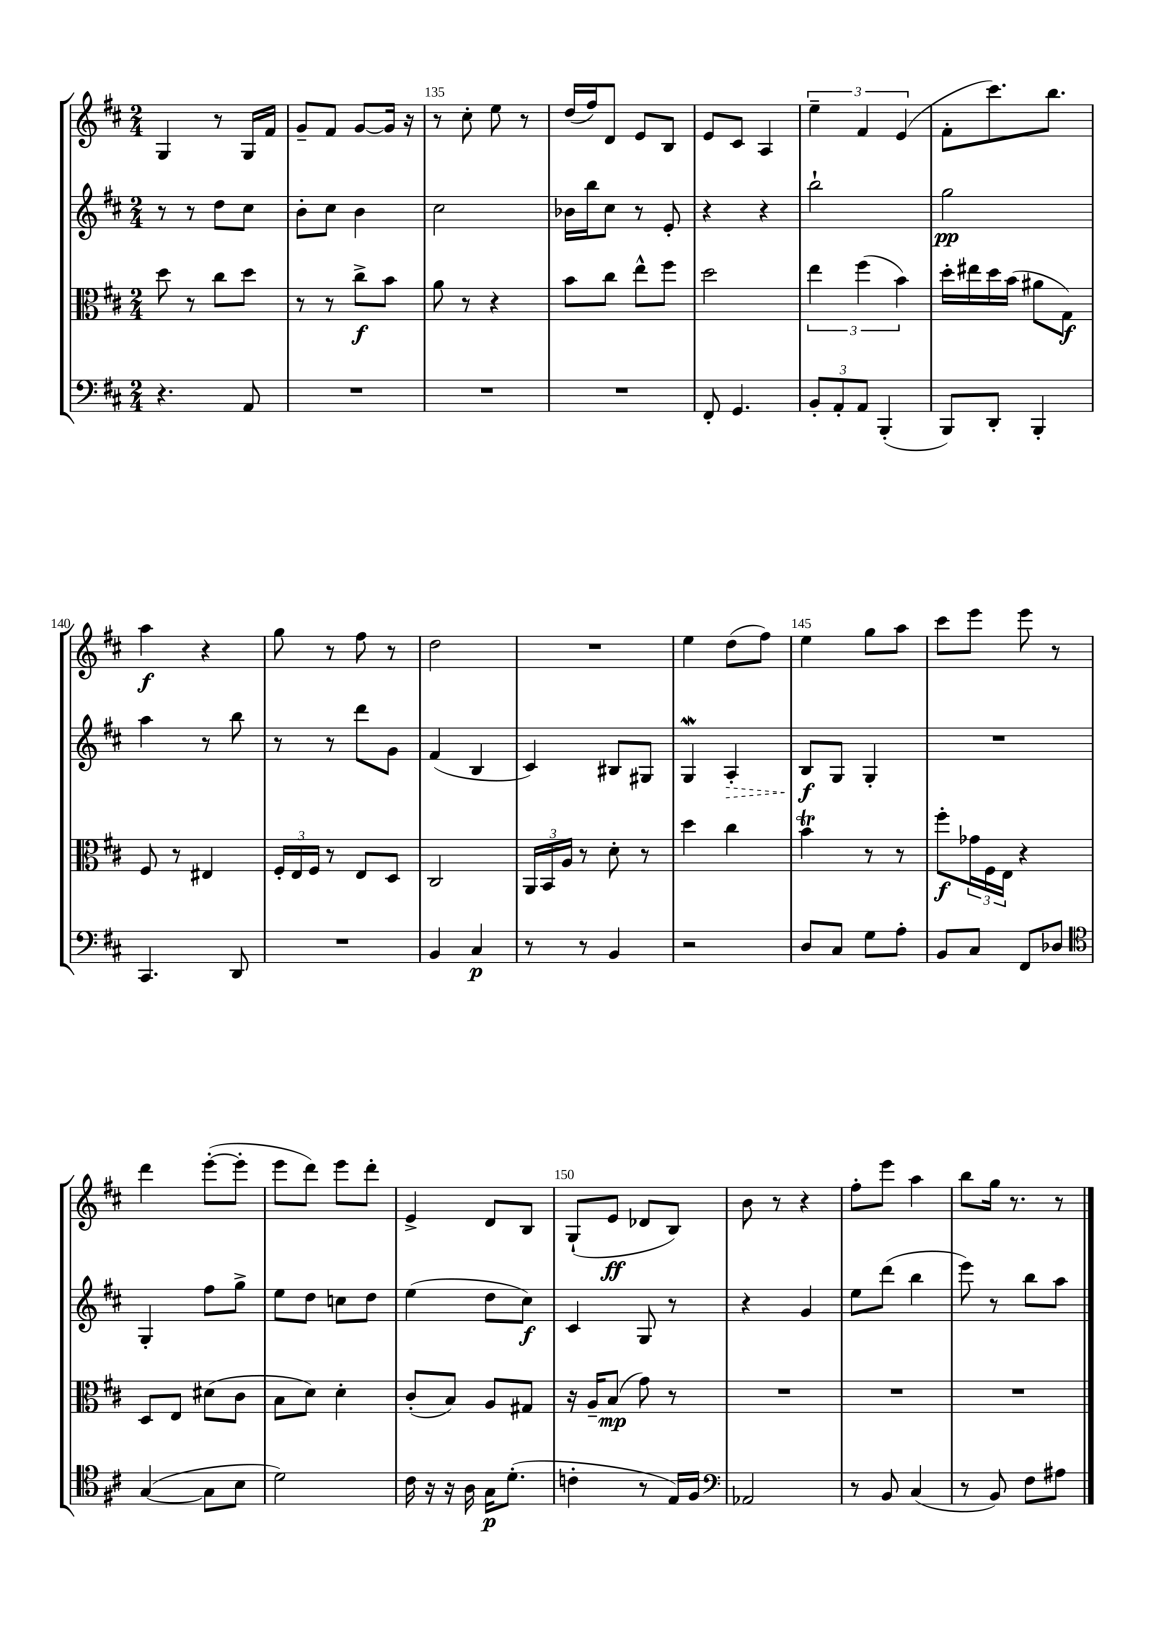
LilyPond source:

<<
\new StaffGroup <<
\new Staff = "s0" {
    \clef treble \key d \major \numericTimeSignature \time 2/4
    g4 r8 g16 fis'16 |
    g'8-- fis'8 g'8~ g'16 r16 |
    r8 cis''8-. e''8 r8 |
    d''16( fis''16) d'8 e'8 b8 |
    e'8 cis'8 a4 |
    \tuplet 3/2 { e''4-- fis'4 e'4( } |
    fis'8-. cis'''8.) b''8. |
    a''4\f r4 |
    g''8 r8 fis''8 r8 |
    d''2 |
    R2 |
    e''4 d''8( fis''8) |
    e''4 g''8 a''8 |
    cis'''8 e'''8 e'''8 r8 |
    d'''4 e'''8~-.( e'''8-. |
    e'''8 d'''8) e'''8 d'''8-. |
    e'4-> d'8 b8 |
    g8-!( e'8\ff des'8 b8) |
    b'8 r8 r4 |
    fis''8-. e'''8 a''4 |
    b''8 g''16 r8. r8 \bar "|." |
}
\new Staff = "s1" {
    \clef treble \key d \major \numericTimeSignature \time 2/4
    r8 r8 d''8 cis''8 |
    b'8-. cis''8 b'4 |
    cis''2 |
    bes'16 b''16 cis''8 r8 e'8-. |
    r4 r4 |
    b''2-! |
    g''2\pp |
    a''4 r8 b''8 |
    r8 r8 d'''8 g'8 |
    fis'4( b4 |
    cis'4) bis8 gis8 |
    g4\mordent \once \override Hairpin.style = #'dashed-line a4-.\> |
    b8\f\! g8 g4-. |
    R2 |
    g4-. fis''8 g''8-> |
    e''8 d''8 c''8 d''8 |
    e''4( d''8 cis''8\f) |
    cis'4 g8 r8 |
    r4 g'4 |
    e''8 d'''8( b''4 |
    e'''8) r8 b''8 a''8 \bar "|." |
}
\new Staff = "s2" {
    \clef alto \key d \major \numericTimeSignature \time 2/4
    d''8 r8 cis''8 d''8 |
    r8 r8 cis''8->\f b'8 |
    a'8 r8 r4 |
    b'8 cis''8 e''8-^ fis''8 |
    d''2 |
    \tuplet 3/2 { e''4 fis''4( b'4) } |
    d''16-. eis''16 d''16 b'16( ais'8 g8\f) |
    fis8 r8 eis4 |
    \tuplet 3/2 { fis16-. e16 fis16 } r8 e8 d8 |
    cis2 |
    \tuplet 3/2 { a,16 b,16 a16 } r8 d'8-. r8 |
    d''4 cis''4 |
    b'4\trill r8 r8 |
    fis''8-.\f \tuplet 3/2 { ges'16 fis16 e16 } r4 |
    d8 e8 dis'8( cis'8 |
    b8 d'8) d'4-. |
    cis'8-.( b8) a8 gis8 |
    r16 a16-- b8\mp( g'8) r8 |
    R2 |
    R2 |
    R2 \bar "|." |
}
\new Staff = "s3" {
    \clef bass \key d \major \numericTimeSignature \time 2/4
    r4. a,8 |
    R2 |
    R2 |
    R2 |
    fis,8-. g,4. |
    \tuplet 3/2 { b,8-. a,8-. a,8 } b,,4-.( |
    b,,8) d,8-. b,,4-. |
    cis,4. d,8 |
    R2 |
    b,4 cis4\p |
    r8 r8 b,4 |
    r2 |
    d8 cis8 g8 a8-. |
    b,8 cis8 fis,8 des8 |
    \clef tenor g4~( g8 b8 |
    d'2) |
    cis'16 r16 r16 a16 g16\p d'8.-.( |
    c'4-. r8 e16) fis16 |
    \clef bass aes,2 |
    r8 b,8 cis4( |
    r8 b,8) fis8 ais8 \bar "|." |
}
>>
>>
\layout { \context { \Score currentBarNumber = #133 \override BarNumber.break-visibility = ##(#f #t #t) barNumberVisibility = #(every-nth-bar-number-visible 5) } }
